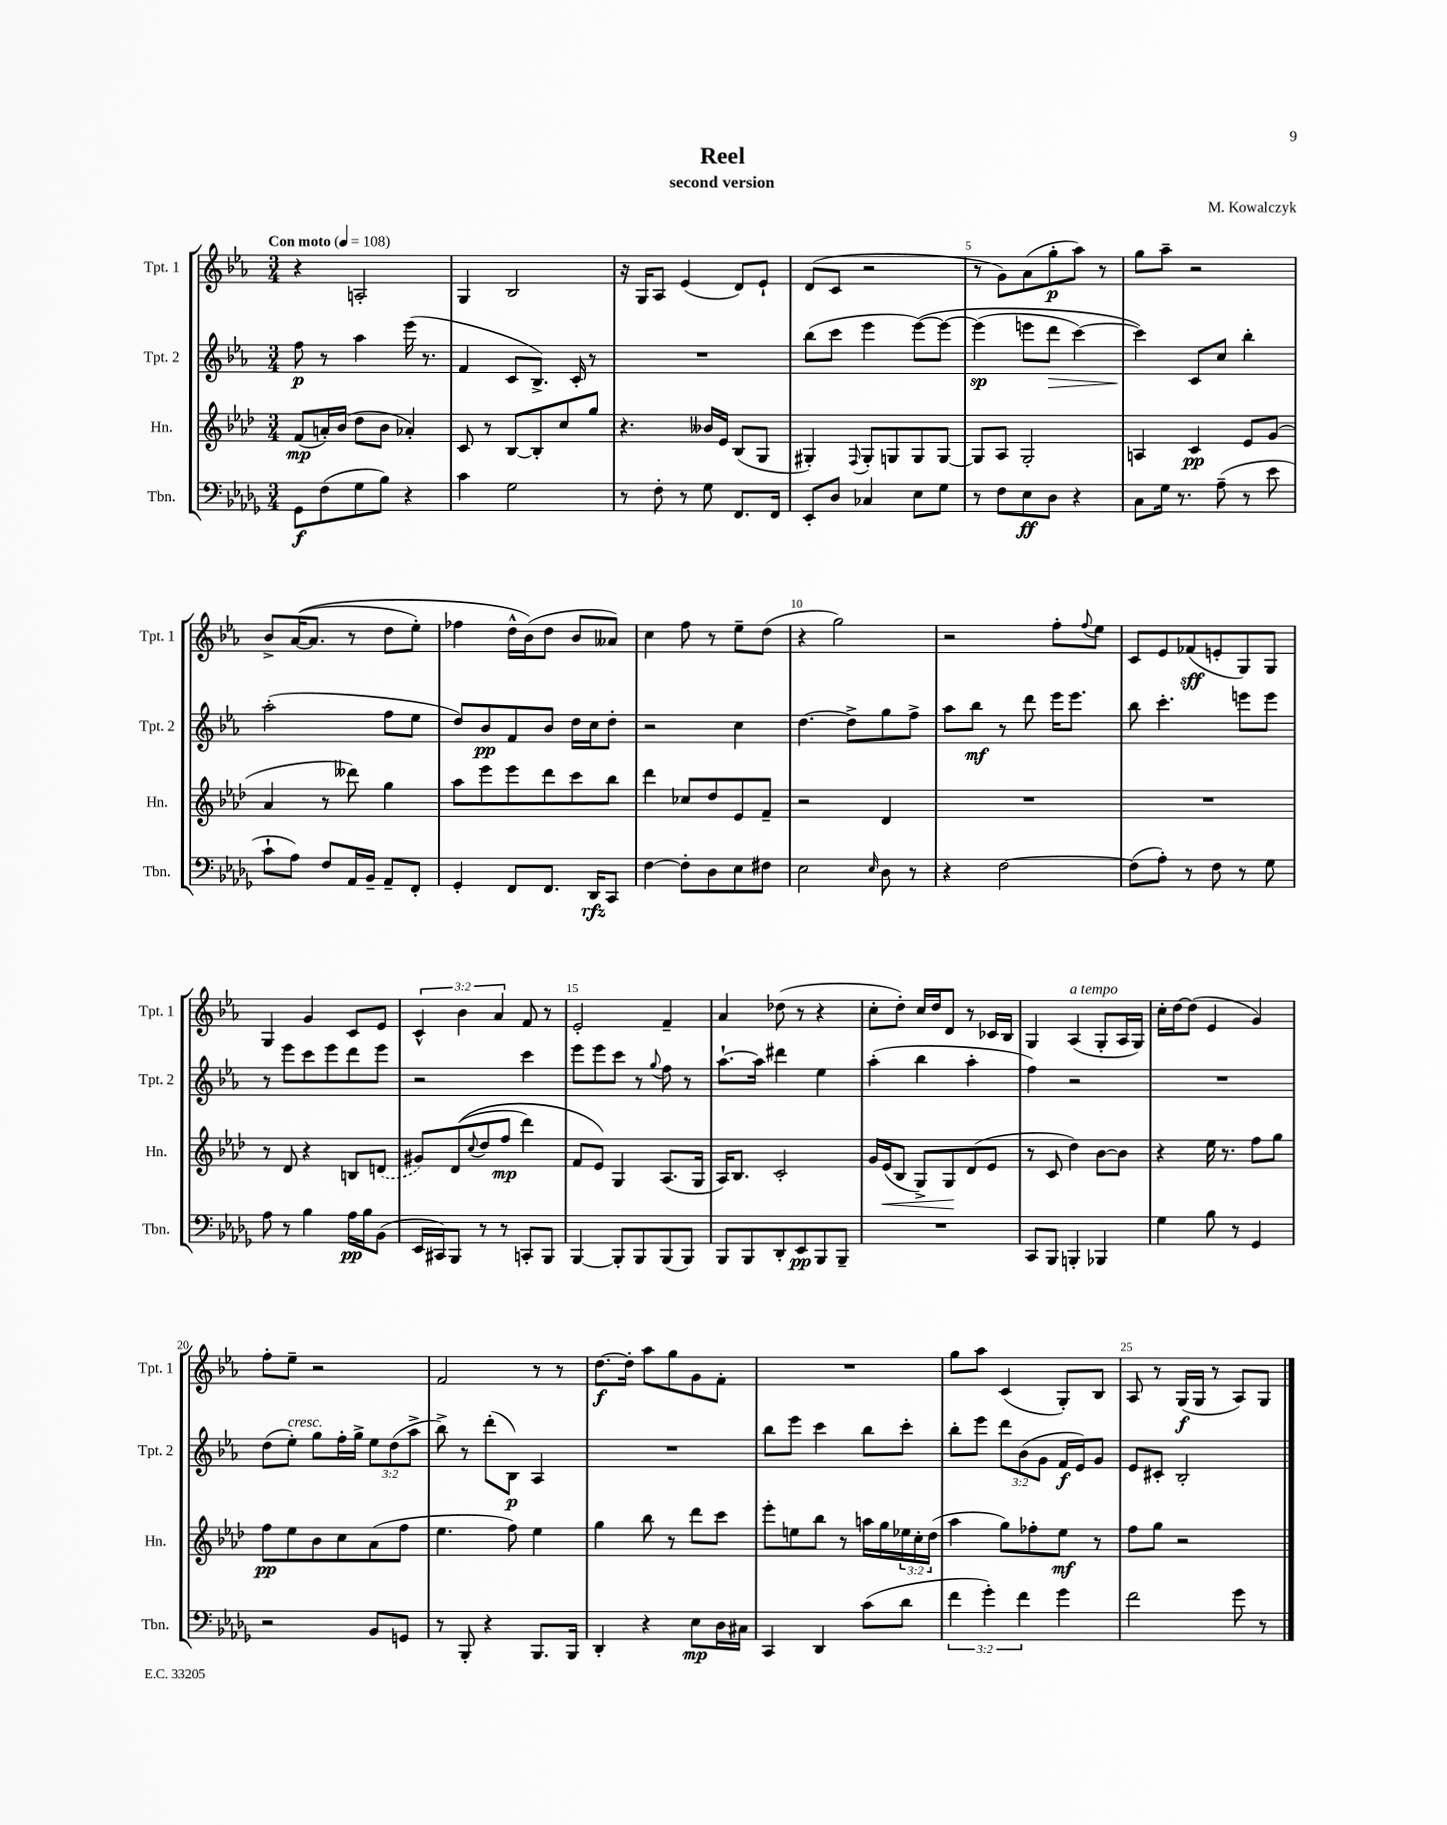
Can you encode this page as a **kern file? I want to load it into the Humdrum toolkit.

**kern	**dynam	**kern	**dynam	**kern	**dynam	**kern	**dynam
*part4	*part4	*part3	*part3	*part2	*part2	*part1	*part1
*staff4	*staff4	*staff3	*staff3	*staff2	*staff2	*staff1	*staff1
*I"Tbn.	*	*I"Hn.	*	*I"Tpt. 2	*	*I"Tpt. 1	*
*I'Tbn.	*	*I'Hn.	*	*I'Tpt. 2	*	*I'Tpt. 1	*
*clefF4	*	*clefG2	*	*clefG2	*	*clefG2	*
*k[b-e-a-d-g-]	*	*k[b-e-a-d-]	*	*k[b-e-a-]	*	*k[b-e-a-]	*
*M3/4	*	*M3/4	*	*M3/4	*	*M3/4	*
*MM108	*	*MM108	*	*MM108	*	*MM108	*
=1	=1	=1	=1	=1	=1	=1	=1
!	!	!	!	!	!	!LO:TX:a:B:t=Con moto	!
8GG-\L	f	(8f/L	mp	8ff\	p	4r	.
(8F\	.	16an'/L)	.	8r	.	.	.
.	.	(16b-/JJ	.	.	.	.	.
8G-\	.	8dd-\L	.	4aa-\	.	2An'/	.
8B-\J)	.	8b-\J	.	.	.	.	.
4r	.	4a-X'/)	.	(16eee-\	.	.	.
.	.	.	.	8.r	.	.	.
=2	=2	=2	=2	=2	=2	=2	=2
4c\	.	8c/	.	4f/	.	4G/	.
.	.	8r	.	.	.	.	.
2G-\	.	[8B-/L	.	8c/L	.	2B-/	.
.	.	8B-'/]	.	8.B-^/J)	.	.	.
.	.	8cc/	.	.	.	.	.
.	.	.	.	16c'/	.	.	.
.	.	8gg/J	.	8r	.	.	.
=3	=3	=3	=3	=3	=3	=3	=3
8r	.	4.r	.	2.r	.	16r	.
.	.	.	.	.	.	16G/KL	.
8F'\	.	.	.	.	.	8A-/J	.
8r	.	.	.	.	.	(4e-/	.
8G-\	.	16b--X/LL	.	.	.	.	.
.	.	16e-/JJ	.	.	.	.	.
8.FF/L	.	(8B-/L	.	.	.	8d/L)	.
.	.	8G/J	.	.	.	8e-`/J	.
16FF/Jk	.	.	.	.	.	.	.
=4	=4	=4	=4	=4	=4	=4	=4
8EE-'/L	.	4G#X'/)	.	(8bb-\L	.	(8d/L	.
8D-/J	.	.	.	8ccc\J	.	8c/J	.
.	.	8qqF/	.	.	.	.	.
4C-X/	.	8G#'/L	.	4eee-\	.	2r	.
.	.	8Gn/	.	.	.	.	.
8E-\L	.	8G/	.	([8eee-\L)	.	.	.
8G-\J	.	[8G/J	.	8eee-\J_	.	.	.
=5	=5	=5	=5	=5	=5	=5	=5
8r	.	8G/L]	.	(4eee-\]	sp	8r	.
8F\L	.	8A-/J	.	.	.	8g\L)	.
8E-\	ff	2G'/	.	8eeen\L	.	(8a-\	.
!	!	!	!	!	!LO:HP:b	!	!
8D-\J	.	.	.	8ddd\J	>	8gg'\	p
4r	.	.	.	[4ccc\)	.	8aa-\J)	.
.	.	.	.	.	.	8r	.
=6	=6	=6	=6	=6	=6	=6	=6
8C\L	.	4An/	.	4ccc\])	.	8gg\L	.
16G-\Jk	.	.	.	.	.	8aa-~\J	.
8.r	.	.	.	.	.	.	.
.	.	4c/	pp	8c/L	]	2r	.
(8A-~\	.	.	.	8cc/J	.	.	.
8r	.	8e-/L	.	4bb-'\	.	.	.
8e-\	.	(8g/J	.	.	.	.	.
!!LO:LB:g=z
=7	=7	=7	=7	=7	=7	=7	=7
8c`\L	.	4a-/	.	(2aa-'\	.	8b-^/L	.
8A-\J)	.	.	.	.	.	(([16a-/K	.
.	.	.	.	.	.	8.a-/J]	.
8F/L	.	8r	.	.	.	.	.
16AA-/L	.	8ddd--X\)	.	.	.	8r	.
16BB-~/JJ	.	.	.	.	.	.	.
8AA-~/L	.	4gg\	.	8ff\L	.	8dd\L	.
8FF'/J	.	.	.	8ee-\J	.	8ee-'\J)	.
=8	=8	=8	=8	=8	=8	=8	=8
4GG-'/	.	8aa-\L	.	8dd/L)	.	4ff-X\	.
.	.	8eee-\	.	8b-/	pp	.	.
8FF/L	.	8eee-\	.	8f/	.	16dd^^\LL	.
.	.	.	.	.	.	(16b-\J)	.
8.FF/J	.	8ddd-\	.	8b-/J	.	8dd\J	.
.	.	8ccc\	.	16dd\LL	.	8b-/L	.
16DD-/KL	rfz	.	.	16cc\J	.	.	.
8CC/J	.	8bb-\J	.	8dd'\J	.	8a--X/J)	.
=9	=9	=9	=9	=9	=9	=9	=9
[4F\	.	4ddd-\	.	2r	.	4cc\	.
8F'\L]	.	8cc-X/L	.	.	.	8ff\	.
8D-\	.	8dd-/	.	.	.	8r	.
8E-\	.	8e-/	.	4cc\	.	8ee-~\L	.
8F#X\J	.	8f~/J	.	.	.	(8dd\J	.
=10	=10	=10	=10	=10	=10	=10	=10
2E-\	.	2r	.	[4.dd\	.	4r	.
.	.	.	.	.	.	2gg\)	.
.	.	.	.	8dd^\L]	.	.	.
16qqE-/	.	.	.	.	.	.	.
8D-\	.	4d-/	.	8gg\	.	.	.
8r	.	.	.	8ff^\J	.	.	.
=11	=11	=11	=11	=11	=11	=11	=11
4r	.	2.r	.	8aa-\L	.	2r	.
.	.	.	.	8bb-\J	mf	.	.
[2F\	.	.	.	8r	.	.	.
.	.	.	.	8ddd\	.	.	.
.	.	.	.	16eee-\KL	.	8ff'\L	.
.	.	.	.	8.eee-\J	.	.	.
.	.	.	.	.	.	8qqff/	.
.	.	.	.	.	.	8ee-\J	.
=12	=12	=12	=12	=12	=12	=12	=12
(8F\L]	.	2.r	.	8bb-\	.	8c/L	.
8A-'\J)	.	.	.	4.ccc'\	.	8e-/	.
8r	.	.	.	.	.	(8f-X/	sff
8F\	.	.	.	.	.	8en'/	.
8r	.	.	.	8eeen\L	.	8G/)	.
8G-\	.	.	.	8eee\J	.	8G/J	.
!!LO:LB:g=z
=13	=13	=13	=13	=13	=13	=13	=13
8A-\	.	8r	.	8r	.	4G/	.
8r	.	8d-/	.	8eee-\L	.	.	.
4B-\	.	4r	.	8ccc\	.	4g/	.
.	.	.	.	8eee-\	.	.	.
16A-\LL	pp	8Bn/L	.	8ddd\	.	8c/L	.
16B-\J	.	.	.	.	.	.	.
(8BB-\J	.	(8dn/J	.	8eee-\J	.	8e-/J	.
=14	=14	=14	=14	=14	=14	=14	=14
16EE-/LL	.	8g#X/L)	.	2r	.	6c^^/	.
16CC#X/J)	.	.	.	.	.	.	.
8BBB-/J	.	((8d-/	.	.	.	.	.
.	.	.	.	.	.	6b-\	.
.	.	8qqcc/	.	.	.	.	.
8r	.	8dd-/	.	.	.	.	.
.	.	.	.	.	.	6a-/	.
8r	.	8ff/J	mp	.	.	.	.
8CCn'/L	.	4ddd-\)	.	4ccc\	.	8f/	.
8BBB-/J	.	.	.	.	.	8r	.
=15	=15	=15	=15	=15	=15	=15	=15
[4BBB-/	.	8f/L	.	8eee-\L	.	2e-'/	.
.	.	8e-/J)	.	8eee-\	.	.	.
8BBB-'/L]	.	4G/	.	8ccc\J	.	.	.
8BBB-/	.	.	.	8r	.	.	.
.	.	.	.	8qqgg/	.	.	.
(8BBB-/	.	(8.A-/L	.	8ff\	.	4f~/	.
8BBB-/J)	.	.	.	8r	.	.	.
.	.	16G/Jk	.	.	.	.	.
=16	=16	=16	=16	=16	=16	=16	=16
8BBB-/L	.	16A-/KL)	.	[8.aa-`\L	.	4a-/	.
.	.	8.B-/J	.	.	.	.	.
8BBB-/	.	.	.	.	.	.	.
.	.	.	.	16aa-\Jk]	.	.	.
8DD-'/	.	2c'/	.	4ddd#X\	.	(8dd-X\	.
8EE-/	pp	.	.	.	.	8r	.
8BBB-/	.	.	.	4ee-\	.	4r	.
8BBB-~/J	.	.	.	.	.	.	.
=17	=17	=17	=17	=17	=17	=17	=17
2.r	.	16g/LL	.	(4aa-'\	.	8cc'\L	.
!	!	!	!LO:HP:b	!	!	!	!
.	.	(16e-/J	<	.	.	.	.
.	.	8B-/J	.	.	.	8dd'\J)	.
.	.	8G^/L)	.	4bb-\	.	16cc/LL	.
.	.	.	.	.	.	16dd/J	.
.	.	8G/	.	.	.	8d/J	.
.	.	(8d-/	[	4aa-'\	.	8r	.
.	.	8e-/J	.	.	.	16c-X/LL	.
.	.	.	.	.	.	16B-/JJ	.
=18	=18	=18	=18	=18	=18	=18	=18
8CC/L	.	8r	.	4ff\)	.	4G/	.
8BBB-/J	.	8c/	.	.	.	.	.
!	!	!	!	!	!	!LO:TX:a:i:t=a tempo	!
4BBBn'/	.	4dd-\)	.	2r	.	(4A-/	.
4BBB-X/	.	[8b-\L	.	.	.	8G'/L	.
.	.	8b-\J]	.	.	.	16A-/L	.
.	.	.	.	.	.	16G/JJ)	.
=19	=19	=19	=19	=19	=19	=19	=19
4G-\	.	4r	.	2.r	.	16cc'\LL	.
.	.	.	.	.	.	[16dd\J	.
.	.	.	.	.	.	(8dd\J]	.
8B-\	.	16ee-\	.	.	.	4e-/	.
.	.	8.r	.	.	.	.	.
8r	.	.	.	.	.	.	.
4GG-/	.	8ff\L	.	.	.	4g/)	.
.	.	8gg\J	.	.	.	.	.
!!LO:LB:g=z
=20	=20	=20	=20	=20	=20	=20	=20
2r	.	8ff\L	pp	(8dd\L	.	8ff'\L	.
!	!	!	!	!LO:TX:a:i:t=cresc.	!	!	!
.	.	8ee-\	.	8ee-'\J)	.	8ee-~\J	.
.	.	8b-\	.	8gg\L	.	2r	.
.	.	8cc\	.	16ff'\L	.	.	.
.	.	.	.	16gg^\JJ	.	.	.
8BB-/L	.	(8a-\	.	12ee-\L	.	.	.
.	.	.	.	(12dd\	.	.	.
8GGn/J	.	8ff\J	.	.	.	.	.
.	.	.	.	12aa-^\J	.	.	.
=21	=21	=21	=21	=21	=21	=21	=21
8r	.	4.ee-\	.	8bb-^\)	.	2f/	.
8BBB-'/	.	.	.	8r	.	.	.
4r	.	.	.	(8ddd'\L	.	.	.
.	.	8ff\)	.	8B-\J)	p	.	.
8.BBB-/L	.	4ee-\	.	4A-/	.	8r	.
.	.	.	.	.	.	8r	.
16BBB-/Jk	.	.	.	.	.	.	.
=22	=22	=22	=22	=22	=22	=22	=22
4DD-'/	.	4gg\	.	2.r	.	[8.dd\L	f
.	.	.	.	.	.	16dd'\Jk]	.
4r	.	8bb-\	.	.	.	8aa-\L	.
.	.	8r	.	.	.	8gg\	.
8E-\L	mp	8ddd-\L	.	.	.	8g\	.
16D-\L	.	8ccc\J	.	.	.	8f'\J	.
16C#X\JJ	.	.	.	.	.	.	.
=23	=23	=23	=23	=23	=23	=23	=23
4CC/	.	8eee-'\L	.	8bb-\L	.	2.r	.
.	.	8een\	.	8eee-\J	.	.	.
4DD-/	.	8bb-\J	.	4ccc\	.	.	.
.	.	8r	.	.	.	.	.
(8c\L	.	16aan\LL	.	8bb-\L	.	.	.
.	.	16gg\	.	.	.	.	.
8d-\J	.	24ee-X\	.	8ccc'\J	.	.	.
.	.	24cc'\	.	.	.	.	.
.	.	(24dd-\JJ	.	.	.	.	.
=24	=24	=24	=24	=24	=24	=24	=24
6f\	.	4aa-\	.	8bb-'\L	.	8gg\L	.
.	.	.	.	8eee-\J	.	8aa-\J	.
6g-'\)	.	.	.	.	.	.	.
.	.	8gg\L)	.	12ddd\L	.	(4c/	.
6f\	.	.	.	(12b-\	.	.	.
.	.	8ff-X'\	.	.	.	.	.
.	.	.	.	12g\J	.	.	.
4g-\	.	8ee-\J	mf	16f/LL	f	8G'/L)	.
.	.	.	.	16e-/J)	.	.	.
.	.	8r	.	8g/J	.	8B-/J	.
=25	=25	=25	=25	=25	=25	=25	=25
2f\	.	8ff\L	.	8e-/L	.	8A-/	.
.	.	8gg\J	.	8c#X'/J	.	8r	.
.	.	2r	.	2B-'/	.	(16G/LL	f
.	.	.	.	.	.	16G/JJ	.
.	.	.	.	.	.	8r	.
8g-\	.	.	.	.	.	8A-/L)	.
8r	.	.	.	.	.	8G/J	.
==	==	==	==	==	==	==	==
*-	*-	*-	*-	*-	*-	*-	*-
